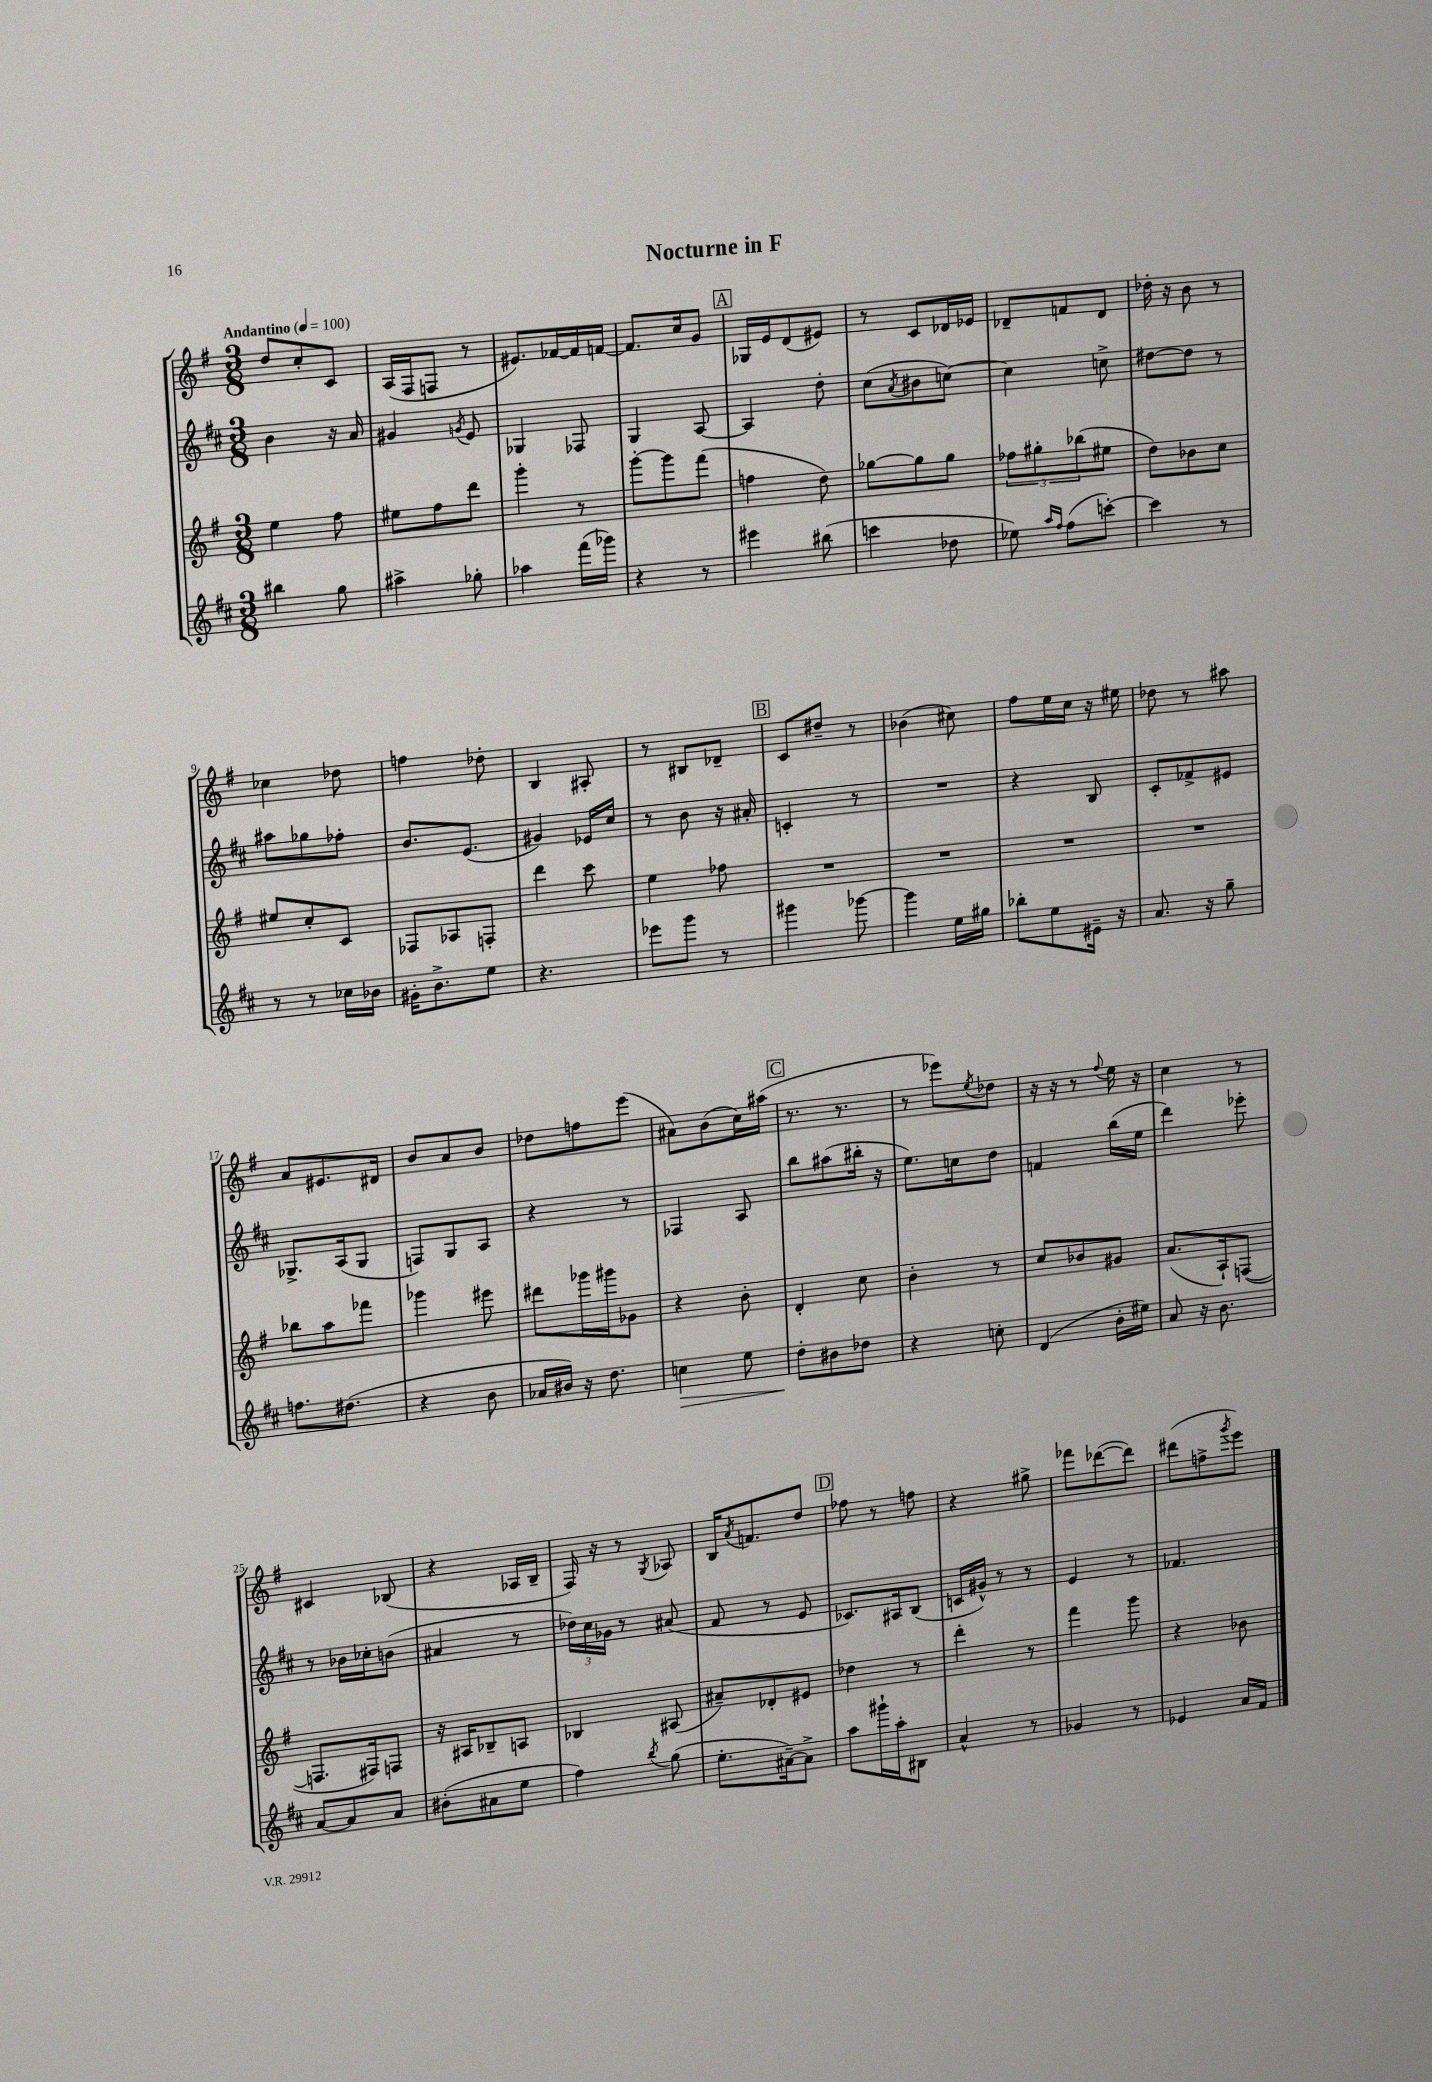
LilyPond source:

\header { title = "Nocturne in F" }
<<
\new StaffGroup <<
\new Staff = "s0" {
    \clef treble \key g \major \numericTimeSignature \time 3/8 \tempo "Andantino" 4 = 100
    d''8 c''8-. c'8 |
    a16( fis16 f8 r8 |
    eis'8.) fes'16~ fes'16 f'16~ |
    f'8. c''16 g'8 |
    \mark \markup { \box "A" } ges16 e'16 d'8( eis'8) |
    r8 c'8 des'16 ees'16 |
    des'8-- f'8 des'8 |
    des''16-. r16 b'8 r8 |
    ces''4 des''8 |
    f''4 des''8-. |
    b4 ais8-. |
    r8 bis8 des'8-- |
    \mark \markup { \box "B" } c'8 dis''8-- r8 |
    bes'4( cis''8) |
    fis''8 e''16 c''16 r16 eis''16 |
    des''8 r8 ais''8 |
    a'8 eis'8. dis'16 |
    b'8 a'8 b'8 |
    des''8 f''8 e'''8( |
    ais'8) b'8( c''16) ais''16( |
    \mark \markup { \box "C" } r8. r8. |
    r8 ees'''8) \acciaccatura { e''8 } des''8 |
    r16 r16 r8 \appoggiatura { fis''8 } e''16 r16 |
    c''4 r8 |
    cis'4 bes8( |
    r4 aes16 b16-- |
    fis16) r16 r8 \acciaccatura { g8 } aes8 |
    b16 \acciaccatura { a'8 } f'8. d''8 |
    \mark \markup { \box "D" } fes''8 r8 f''8 |
    r4 gis''8-> |
    fes'''8 des'''8~( des'''8) |
    dis'''8( f''8-> \acciaccatura { g'''8 } e'''8) \bar "|." |
}
\new Staff = "s1" {
    \clef treble \key d \major \numericTimeSignature \time 3/8
    b'4 r16 a'16 |
    gis'4 \acciaccatura { g'8 } e'8 |
    ges4 fes8 |
    g4 a8~ |
    \mark \markup { \box "A" } a4 d''8-. |
    cis''8( \acciaccatura { a'8 } bis'8 c''8~) |
    c''4 c''8-> |
    dis''8~ dis''8 r8 |
    ais''8 ges''8 fes''8-. |
    b'8. e'8.( |
    gis'4) ees'16 cis''16 |
    r8 b'8 r16 ais'16-. |
    \mark \markup { \box "B" } c'4-. r8 |
    R4. |
    r4 b8 |
    cis'8-. fes'8-> eis'8 |
    ges8.-> a16( ges8 |
    f8) g8 a8 |
    r4 r8 |
    fes4 a8 |
    \mark \markup { \box "C" } b''8 ais''8( bis''16-. r16 |
    e''8.) c''16 d''8 |
    f'4 b''16( e''16 |
    d'''4) ees'''8-. |
    r8 bes'16 ces''16-. b'8( |
    ais'4 r8 |
    \tuplet 3/2 { des''16) cis''16 ges'16 } r8 ais'8( |
    fis'8 r8 e'8 |
    \mark \markup { \box "D" } ces'8.) ais16 b8( |
    c'16 gis'16-^) r8 r8 |
    e'4 r8 |
    fes'4. \bar "|." |
}
\new Staff = "s2" {
    \clef treble \key g \major \numericTimeSignature \time 3/8
    e''4 fis''8 |
    eis''8 fis''8 d'''8 |
    g'''4-. r8 |
    g'''8~-. g'''8 fis'''8( |
    \mark \markup { \box "A" } f''4 d''8) |
    ges''8~ ges''8 ges''8 |
    \tuplet 3/2 { fes''8 gis''8-. bes''8( } eis''8 |
    d''8) bes'8 c''8 |
    eis''8 c''8-. c'8 |
    fes8 aes8 f8-. |
    d'''4 c'''8 |
    e''4 fes''8 |
    \mark \markup { \box "B" } R4. |
    R4. |
    R4. |
    R4. |
    bes''8 a''8 fes'''8 |
    ges'''4 eis'''8 |
    dis'''8 ges'''16 gis'''16 ges'8 |
    r4 b'8-. |
    \mark \markup { \box "C" } d'4-. c''8 |
    b'4-. r8 |
    c''8 bes'8 gis'8 |
    a'8.( a16-!) f8~( |
    f8. fis16) f8 |
    r16 ais16 bes8-- a8 |
    bes4 ais8( |
    ais'8--) des'8-. eis'8 |
    \mark \markup { \box "D" } des''4 r8 |
    d'''4-. r8 |
    fis'''4 g'''8 |
    r4 bes'8 \bar "|." |
}
\new Staff = "s3" {
    \clef treble \key d \major \numericTimeSignature \time 3/8
    bis''4 g''8 |
    ais''4-> ges''8-. |
    aes''4 fis'''16( ges'''16) |
    r4 r8 |
    \mark \markup { \box "A" } eis'''4 bis''8( |
    c'''4 des''8 |
    ees''8) \grace { a''16 fis''16 } fis''8( c'''8~-.) |
    c'''4 r8 |
    r8 r8 ces''16 bes'16 |
    gis'16-. b'8.-> e''8 |
    r4. |
    ees'''8 g'''8 r8 |
    \mark \markup { \box "B" } gis'''4 ges'''8~ |
    ges'''4 e''16 gis''16 |
    bes''8-. e''8 eis'16-- r16 |
    a'8. r16 g''8-- |
    f''8. dis''8.( |
    r4 b'8 |
    aes'16 bis'16) r16 d''8. |
    c''4\> e''8 |
    \mark \markup { \box "C" } d''8-.\! bis'8 des''8 |
    r4 c''8-. |
    d'4( b'16-. eis''16) |
    a'8 r16 b'8. |
    a'8~ a'8 a'8 |
    bis'8-.( ais'8 e''8 |
    fis''4) \acciaccatura { b''8 } g''8( |
    e''8.-. ais'16~--) ais'8-> |
    \mark \markup { \box "D" } a''8 gis'''16-! a''16-. bis8 |
    a'4-^ r8 |
    ges'4 r8 |
    ees'4 a'16 fis'16 \bar "|." |
}
>>
>>
